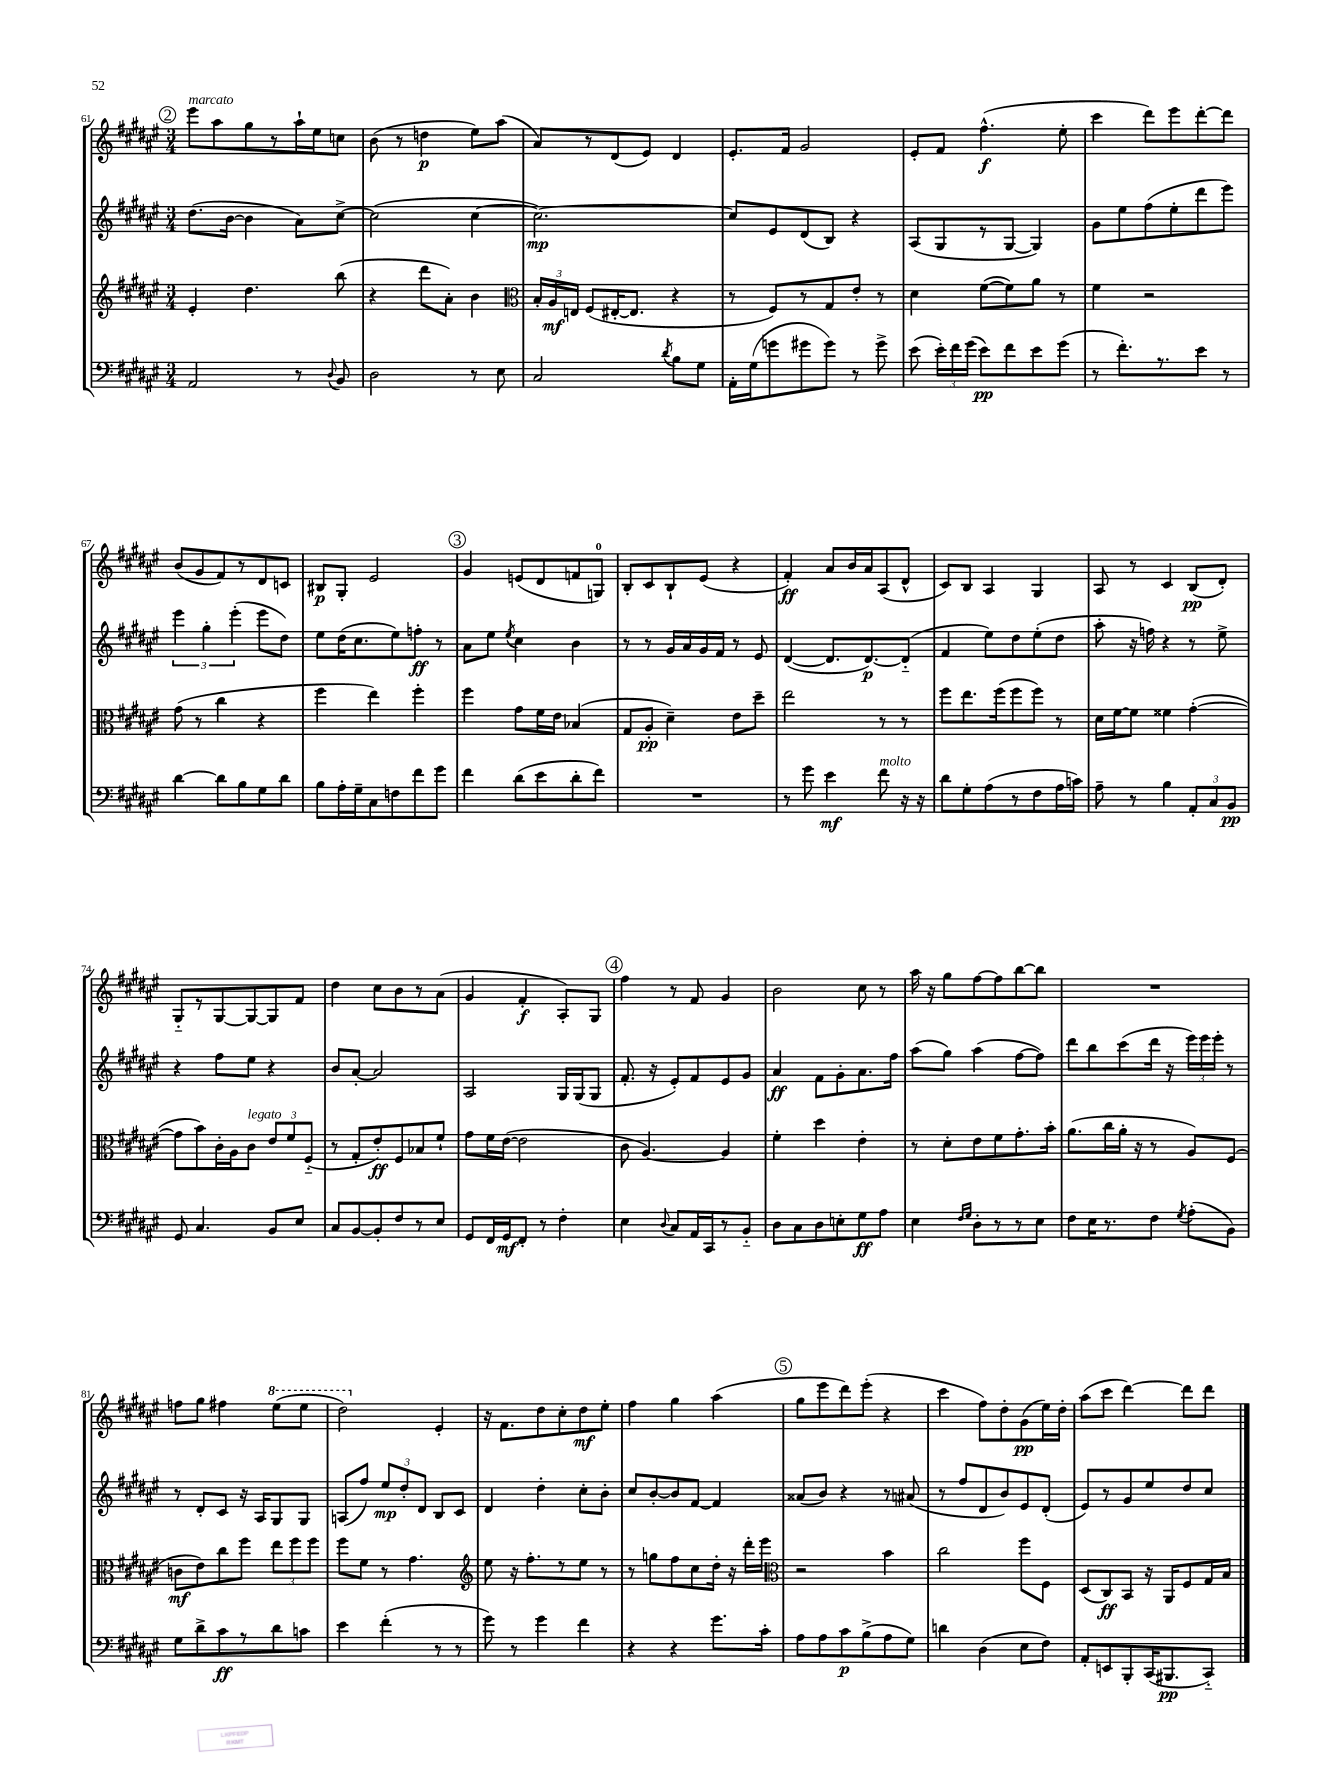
<<
\new StaffGroup <<
\new Staff = "s0" {
    \clef treble \key fis \major \numericTimeSignature \time 3/4
    \autoBeamOff \mark \markup { \circle "2" } eis'''8[^\markup { \italic "marcato" } ais''8 gis''8 r8 ais''16-! eis''16 c''8] |
    b'8( r8 d''4\p eis''8[) ais''8]( |
    ais'8[) r8 dis'8( eis'8]) dis'4 |
    eis'8.[-. fis'16] gis'2 |
    eis'8[-. fis'8] fis''4.-^\f( eis''8-. |
    cis'''4 dis'''8[) eis'''8 dis'''8~-. dis'''8] |
    b'8[( gis'8 fis'8) r8 dis'8 c'8] |
    bis8[\p gis8]-. eis'2 |
    \mark \markup { \circle "3" } gis'4 e'8[( dis'8 f'8 g8]-0) |
    b8[-. cis'8 b8-! eis'8]( r4 |
    fis'4-.\ff) ais'8[ b'16 ais'16 ais8( dis'8]-^ |
    cis'8[) b8] ais4 gis4 |
    ais8 r8 cis'4 b8[\pp( dis'8]-.) |
    gis8[-_ r8 gis8~ gis8~ gis8 fis'8] |
    dis''4 cis''8[ b'8 r8 ais'8]( |
    gis'4 fis'4-.\f ais8[-.) gis8] |
    \mark \markup { \circle "4" } fis''4 r8 fis'8 gis'4 |
    b'2 cis''8 r8 |
    ais''16 r16 gis''8[ fis''8~ fis''8 b''8~ b''8] |
    R2. |
    f''8[ gis''8] fis''4 \ottava #1 eis'''8[( eis'''8] |
    dis'''2) \ottava #0 eis'4-. |
    r16 fis'8.[ dis''8 cis''8-. dis''8\mf eis''8]-. |
    fis''4 gis''4 ais''4( |
    \mark \markup { \circle "5" } gis''8[ eis'''8 dis'''8) eis'''8]-.( r4 |
    cis'''4 fis''8[) dis''8-. gis'8\pp( eis''16) dis''16]-. |
    ais''8[( cis'''8] dis'''4~) dis'''8[ dis'''8] \bar "|." |
}
\new Staff = "s1" {
    \clef treble \key fis \major \numericTimeSignature \time 3/4
    \autoBeamOff \mark \markup { \circle "2" } dis''8.[( b'16]~ b'4 ais'8[) cis''8]~-> |
    cis''2( cis''4~ |
    cis''2.~\mp) |
    cis''8[ eis'8 dis'8( b8]) r4 |
    ais8[( gis8 r8 gis8]~ gis4) |
    gis'8[ eis''8 fis''8( eis''8-. dis'''8 eis'''8]) |
    \tuplet 3/2 { eis'''4 gis''4-. eis'''4-.( } eis'''8[ dis''8]) |
    eis''8[ dis''16( cis''8. eis''8) f''8]-.\ff r8 |
    \mark \markup { \circle "3" } ais'8[ eis''8] \acciaccatura { eis''8 } cis''4 b'4 |
    r8 r8 gis'16[ ais'16 gis'16 fis'16] r8 eis'8 |
    dis'4~( dis'8.[ dis'8.~\p) dis'8]-_( |
    fis'4 eis''8[) dis''8 eis''8-.( dis''8] |
    ais''8-. r16 f''16) r4 r8 eis''8-> |
    r4 fis''8[ eis''8] r4 |
    b'8[ ais'8]~-. ais'2 |
    ais2 gis16[ gis16( gis8] |
    \mark \markup { \circle "4" } fis'8.-. r16 eis'8[-.) fis'8 eis'8 gis'8] |
    ais'4\ff fis'8[ gis'8-. ais'8. fis''16] |
    ais''8[( gis''8]) ais''4( fis''8[~ fis''8]) |
    dis'''8[ b''8 cis'''8( dis'''16] r16 \tuplet 3/2 { eis'''16[) eis'''16 eis'''16]-. } r8 |
    r8 dis'8[-. cis'8] r16 ais16[ gis8 gis8] |
    a8[( fis''8]) \tuplet 3/2 { eis''8[\mp dis''8-. dis'8] } b8[ cis'8] |
    dis'4 dis''4-. cis''8[-. b'8]-. |
    cis''8[ b'8~-. b'8 fis'8]~ fis'4 |
    \mark \markup { \circle "5" } aisis'8[( b'8]) r4 r8 ais'8( |
    r8 fis''8[ dis'8 b'8) eis'8 dis'8]-.( |
    eis'8[) r8 gis'8 eis''8 dis''8 cis''8] \bar "|." |
}
\new Staff = "s2" {
    \clef treble \key fis \major \numericTimeSignature \time 3/4
    \autoBeamOff \mark \markup { \circle "2" } eis'4-. dis''4. b''8( |
    r4 dis'''8[ ais'8]-.) b'4 |
    \clef alto \tuplet 3/2 { b16[-. ais16\mf e16] } fis8[( eis16~-. eis8.] r4 |
    r8 fis8[) r8 gis8 eis'8]-. r8 |
    dis'4 fis'8[~( fis'8) ais'8] r8 |
    fis'4 r2 |
    gis'8( r8 cis''4 r4 |
    fis''4 eis''4) fis''4-. |
    \mark \markup { \circle "3" } fis''4 gis'8[ fis'16 eis'16] bes4( |
    gis8[ ais8]-.\pp dis'4--) eis'8[ dis''8]-- |
    eis''2 r8 r8 |
    fis''8[ eis''8. fis''16( fis''8 fis''8]) r8 |
    dis'16[ fis'16~ fis'8] fisis'4 gis'4~-.( |
    gis'8[ b'8) cis'16-. ais16 cis'8]^\markup { \italic "legato" } \tuplet 3/2 { eis'8[ fis'8 fis8]-_( } |
    r8 gis8[-. eis'8-.\ff) fis8 bes8 fis'8]-! |
    gis'8[ fis'16 eis'16]~( eis'2 |
    \mark \markup { \circle "4" } cis'8 ais4.~) ais4 |
    fis'4-. dis''4 eis'4-. |
    r8 dis'8[-. eis'8 fis'8 gis'8.-. b'16]-. |
    ais'8.[( cis''16 ais'16]-. r16 r8 ais8[) fis8]( |
    c'8[\mf eis'8) cis''8 fis''8] \tuplet 3/2 { eis''8[ fis''8 fis''8] } |
    fis''8[ fis'8] r8 gis'4. |
    \clef treble eis''8 r16 fis''8.[-. r8 eis''8] r8 |
    r8 g''8[ fis''8 cis''8 dis''16]-. r16 dis'''16[-. eis'''16] |
    \mark \markup { \circle "5" } \clef alto r2 b'4 |
    cis''2 fis''8[ fis8] |
    dis8[( cis8\ff) b,8] r16 ais,16[ fis8 gis16 b16] \bar "|." |
}
\new Staff = "s3" {
    \clef bass \key fis \major \numericTimeSignature \time 3/4
    \autoBeamOff \mark \markup { \circle "2" } ais,2 r8 \appoggiatura { dis8 } b,8 |
    dis2 r8 eis8 |
    cis2 \acciaccatura { dis'8 } b8[ gis8] |
    ais,16[-. gis16( g'8 gis'8 gis'8]) r8 gis'8-> |
    eis'8( \tuplet 3/2 { eis'16[-.) fis'16 gis'16]( } eis'8[\pp) fis'8 eis'8 gis'8]( |
    r8 fis'8.[-.) r8. eis'8] r8 |
    dis'4~ dis'8[ b8 gis8 dis'8] |
    b8[ ais16-. gis16-- cis8 f8 fis'8 gis'8] |
    \mark \markup { \circle "3" } fis'4 dis'8[( eis'8 dis'8-. fis'8]) |
    R2. |
    r8 gis'8 eis'4\mf fis'8^\markup { \italic "molto" } r16 r16 |
    dis'8[ gis8-. ais8( r8 fis8 ais16 c'16]) |
    ais8-- r8 b4 \tuplet 3/2 { ais,8[-. cis8 b,8]\pp } |
    gis,8 cis4. b,8[ eis8] |
    cis8[ b,8~ b,8-. fis8 r8 eis8] |
    gis,8[ fis,16 gis,16\mf fis,8]-. r8 fis4-. |
    \mark \markup { \circle "4" } eis4 \appoggiatura { dis8 } cis8[ ais,16 cis,16 r8 b,8]-_ |
    dis8[ cis8 dis8 e8-. gis8\ff ais8] |
    eis4 \grace { fis16[ gis16] } dis8[-. r8 r8 eis8] |
    fis8[ eis16 r8. fis8] \acciaccatura { gis8 } ais8[-.( b,8]) |
    gis8[ dis'8-> cis'8\ff r8 dis'8 c'8] |
    eis'4 fis'4-.( r8 r8 |
    gis'8) r8 gis'4 fis'4 |
    r4 r4 gis'8.[ cis'16]-. |
    \mark \markup { \circle "5" } ais8[ ais8 cis'8\p b8->( ais8 gis8]) |
    d'4 dis4( eis8[ fis8]) |
    ais,8[-. e,8 b,,8-. cis,16( bis,,8.\pp cis,8]-_) \bar "|." |
}
>>
>>
\layout { \context { \Score currentBarNumber = #61 } }
